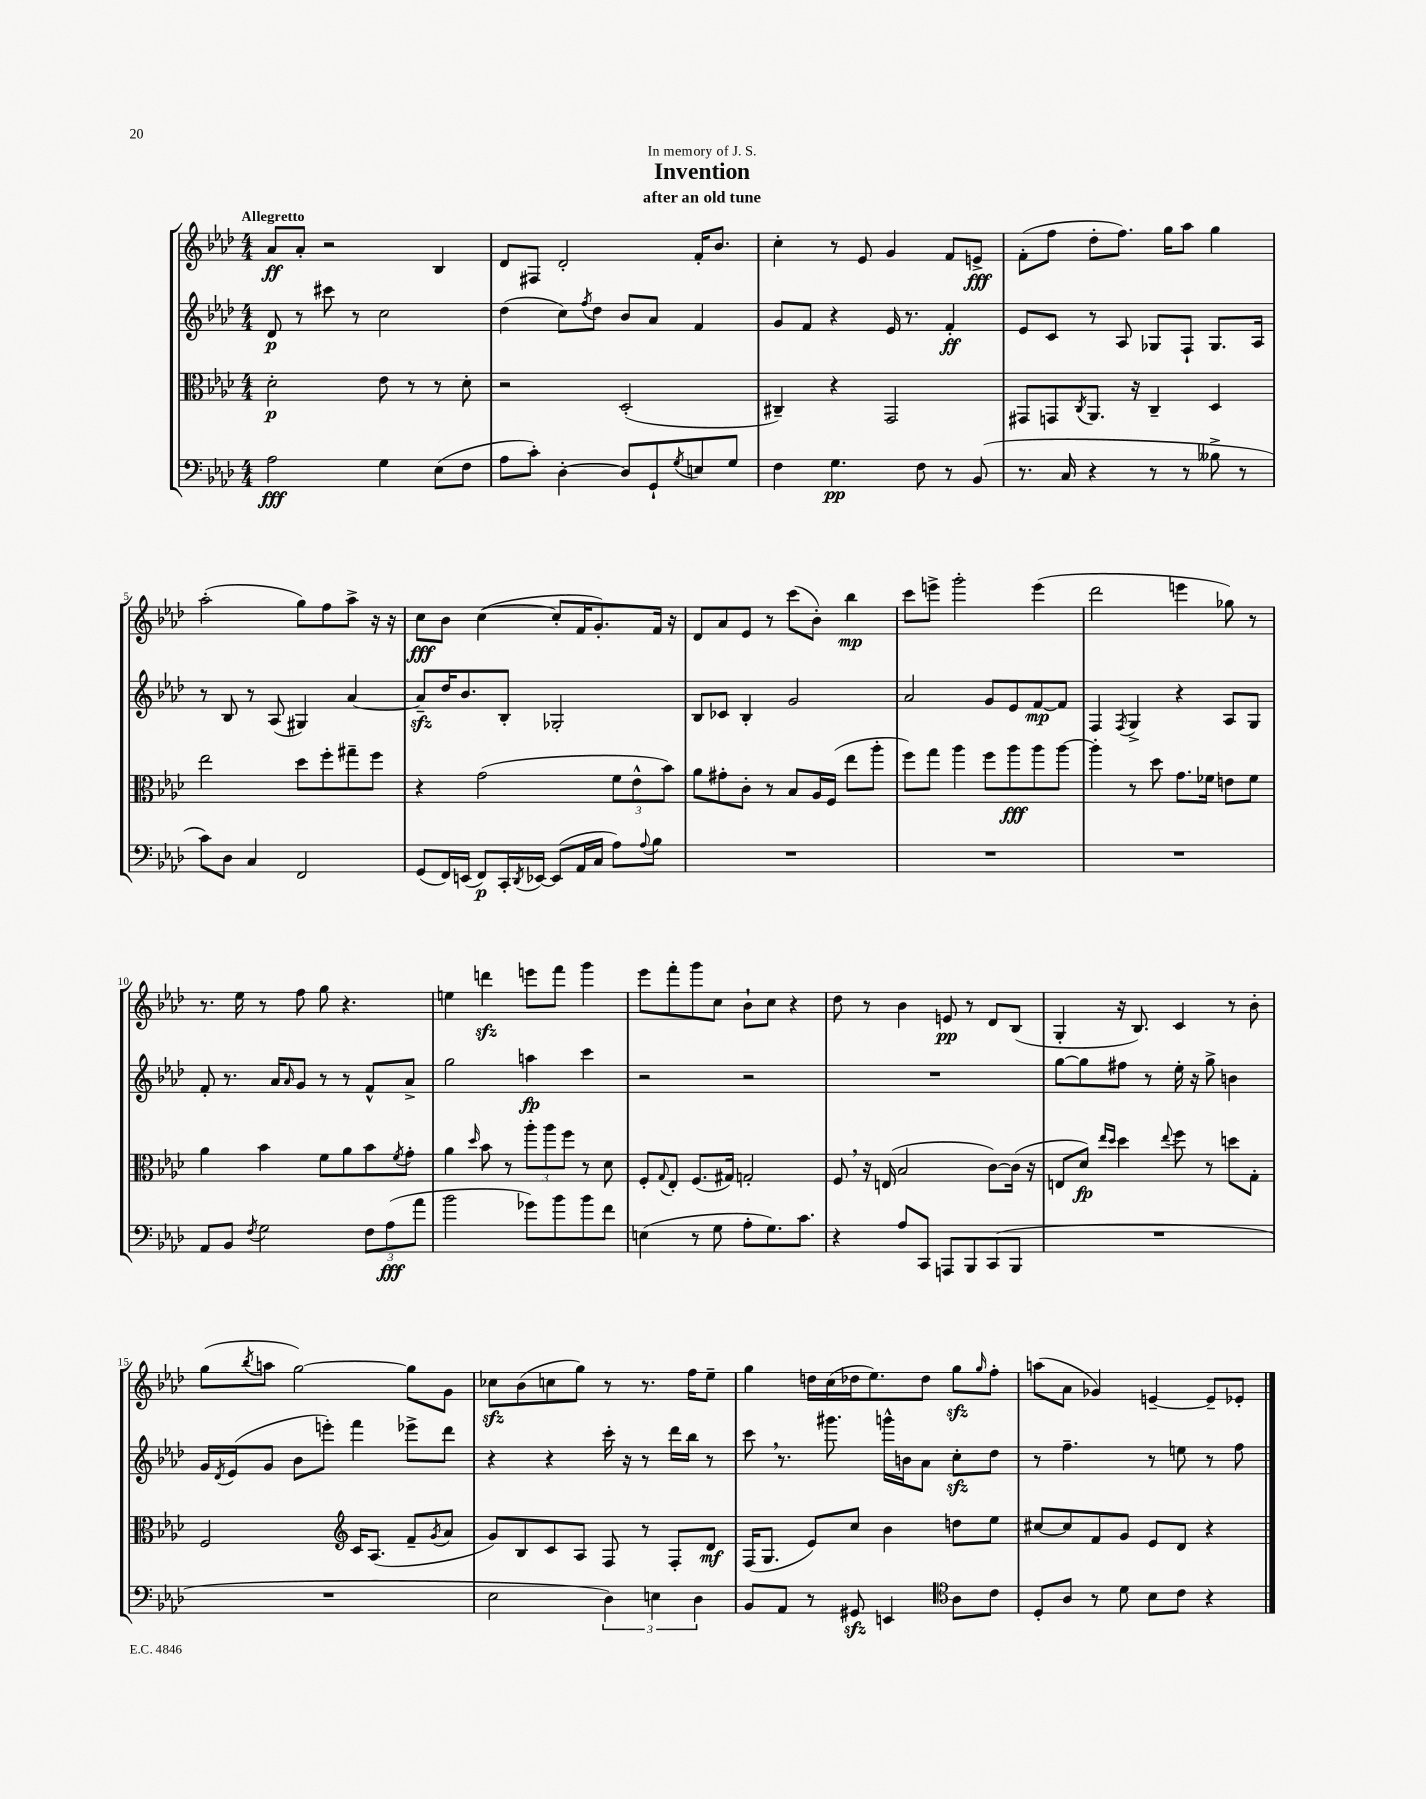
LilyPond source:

\header { title = "Invention" subtitle = "after an old tune" dedication = "In memory of J. S." }
<<
\new StaffGroup <<
\new Staff = "s0" {
    \clef treble \key aes \major \numericTimeSignature \time 4/4 \tempo "Allegretto"
    aes'8\ff aes'8-. r2 bes4 |
    des'8 fis8 des'2-. f'16-. bes'8. |
    c''4-. r8 ees'8 g'4 f'8 e'8->\fff |
    f'8-.( f''8 des''8-. f''8.) g''16 aes''8 g''4 |
    aes''2-.( g''8) f''8 aes''8-> r16 r16 |
    c''8\fff bes'8 c''4~( c''8-. f'16 g'8.-.) f'16 r16 |
    des'8 aes'8 ees'8 r8 c'''8( bes'8-.) bes''4\mp |
    c'''8 e'''8-> g'''2-. e'''4( |
    des'''2 e'''4 ges''8) r8 |
    r8. ees''16 r8 f''8 g''8 r4. |
    e''4 d'''4\sfz e'''8 f'''8 g'''4 |
    ees'''8 f'''8-. g'''8 c''8 bes'8-! c''8 r4 |
    des''8 r8 bes'4 e'8\pp r8 des'8 bes8( |
    g4-. r16 bes8.) c'4 r8 bes'8-. |
    g''8( \acciaccatura { bes''8 } a''8 g''2~) g''8 g'8 |
    ces''8\sfz bes'8( c''8 g''8) r8 r8. f''16 ees''8-- |
    g''4 d''16 c''16( des''16 ees''8.) des''8 g''8\sfz \grace { g''16 } f''8-. |
    a''8( aes'8 ges'4) e'4~-- e'8-- ees'8-. \bar "|." |
}
\new Staff = "s1" {
    \clef treble \key aes \major \numericTimeSignature \time 4/4
    des'8\p r8 cis'''8 r8 c''2 |
    des''4( c''8) \acciaccatura { f''8 } des''8 bes'8 aes'8 f'4 |
    g'8 f'8 r4 ees'16 r8. f'4-.\ff |
    ees'8 c'8 r8 aes8 ges8 f8-! ges8. aes16 |
    r8 bes8 r8 aes8( gis4) aes'4~ |
    aes'8--\sfz des''16 bes'8. bes8-. ges2-. |
    bes8 ces'8 bes4-. g'2 |
    aes'2 g'8 ees'8 f'8~\mp f'8 |
    f4 \acciaccatura { f8 } g4-> r4 aes8 g8 |
    f'8-. r8. aes'16 \grace { aes'16 } g'8 r8 r8 f'8-^ aes'8-> |
    g''2 a''4\fp c'''4 |
    r2 r2 |
    R1 |
    g''8~ g''8 fis''8 r8 ees''16-. r16 g''8-> b'4 |
    g'16 \acciaccatura { des'8 } ees'16( g'8 bes'8 e'''8-.) f'''4 ees'''8-> des'''8 |
    r4 r4 c'''16-. r16 r8 des'''16 bes''16 r8 |
    c'''8 \breathe r8. gis'''8. g'''16-^ b'16 aes'8 c''8-.\sfz des''8 |
    r8 f''4.-- r8 e''8 r8 f''8 \bar "|." |
}
\new Staff = "s2" {
    \clef alto \key aes \major \numericTimeSignature \time 4/4
    des'2-.\p ees'8 r8 r8 des'8-. |
    r2 des2-.( |
    cis4--) r4 g,2 |
    gis,8 g,8 \acciaccatura { c8 } aes,8. r16 c4-- des4 |
    ees''2 des''8 f''8-. gis''8-- f''8 |
    r4 g'2( \tuplet 3/2 { f'8 ees'8-^ bes'8) } |
    aes'8 gis'8-. c'8-. r8 bes8 aes16 f16( ees''8 aes''8-. |
    f''8) g''8 aes''4 f''8 aes''8\fff aes''8 aes''8~ |
    aes''4-. r8 des''8 g'8. fes'16 e'8 fes'8 |
    aes'4 bes'4 f'8 aes'8 bes'8 \acciaccatura { f'8 } g'8-. |
    aes'4 \grace { des''16 } bes'8 r8 \tuplet 3/2 { aes''8-. aes''8 f''8 } r8 des'8 |
    f8-. \appoggiatura { g8 } ees8-. f8.( gis16) g2-. |
    f8 \breathe r16 e16( bes2 c'8~) c'16( r16 |
    e8 des'8\fp) \grace { ees''16 des''16 } des''4 \appoggiatura { ees''8 } f''8 r8 d''8 g8-. |
    f2 \clef treble c'16 aes8.( f'8-- \acciaccatura { g'8 } aes'8 |
    g'8) bes8 c'8 aes8 f8 r8 f8-. des'8\mf |
    f16( g8. ees'8) c''8 bes'4 d''8 ees''8 |
    cis''8~ cis''8 f'8 g'8 ees'8 des'8 r4 \bar "|." |
}
\new Staff = "s3" {
    \clef bass \key aes \major \numericTimeSignature \time 4/4
    aes2\fff g4 ees8( f8 |
    aes8 c'8-.) des4~-. des8 g,8-! \acciaccatura { g8 } e8 g8 |
    f4 g4.\pp f8 r8 bes,8( |
    r8. c16 r4 r8 r8 beses8-> r8 |
    c'8) des8 c4 f,2 |
    g,8( f,16) e,16( f,8\p) c,16-. \acciaccatura { des,8 } ees,16~ ees,8( aes,16 c16 aes8) \appoggiatura { aes8 } bes8 |
    R1 |
    R1 |
    R1 |
    aes,8 bes,8 \acciaccatura { f8 } g2 \tuplet 3/2 { f8 aes8\fff( aes'8 } |
    bes'2 ges'8) bes'8 bes'8 f'8 |
    e4( r8 g8 aes8-. g8.) c'8. |
    r4 aes8 c,8 a,,8 bes,,8 c,8( bes,,8 |
    R1 |
    R1 |
    ees2 \tuplet 3/2 { des4) e4 des4 } |
    bes,8 aes,8 r8 gis,8\sfz e,4 \clef tenor aes8 c'8 |
    des8-. aes8 r8 des'8 bes8 c'8 r4 \bar "|." |
}
>>
>>
